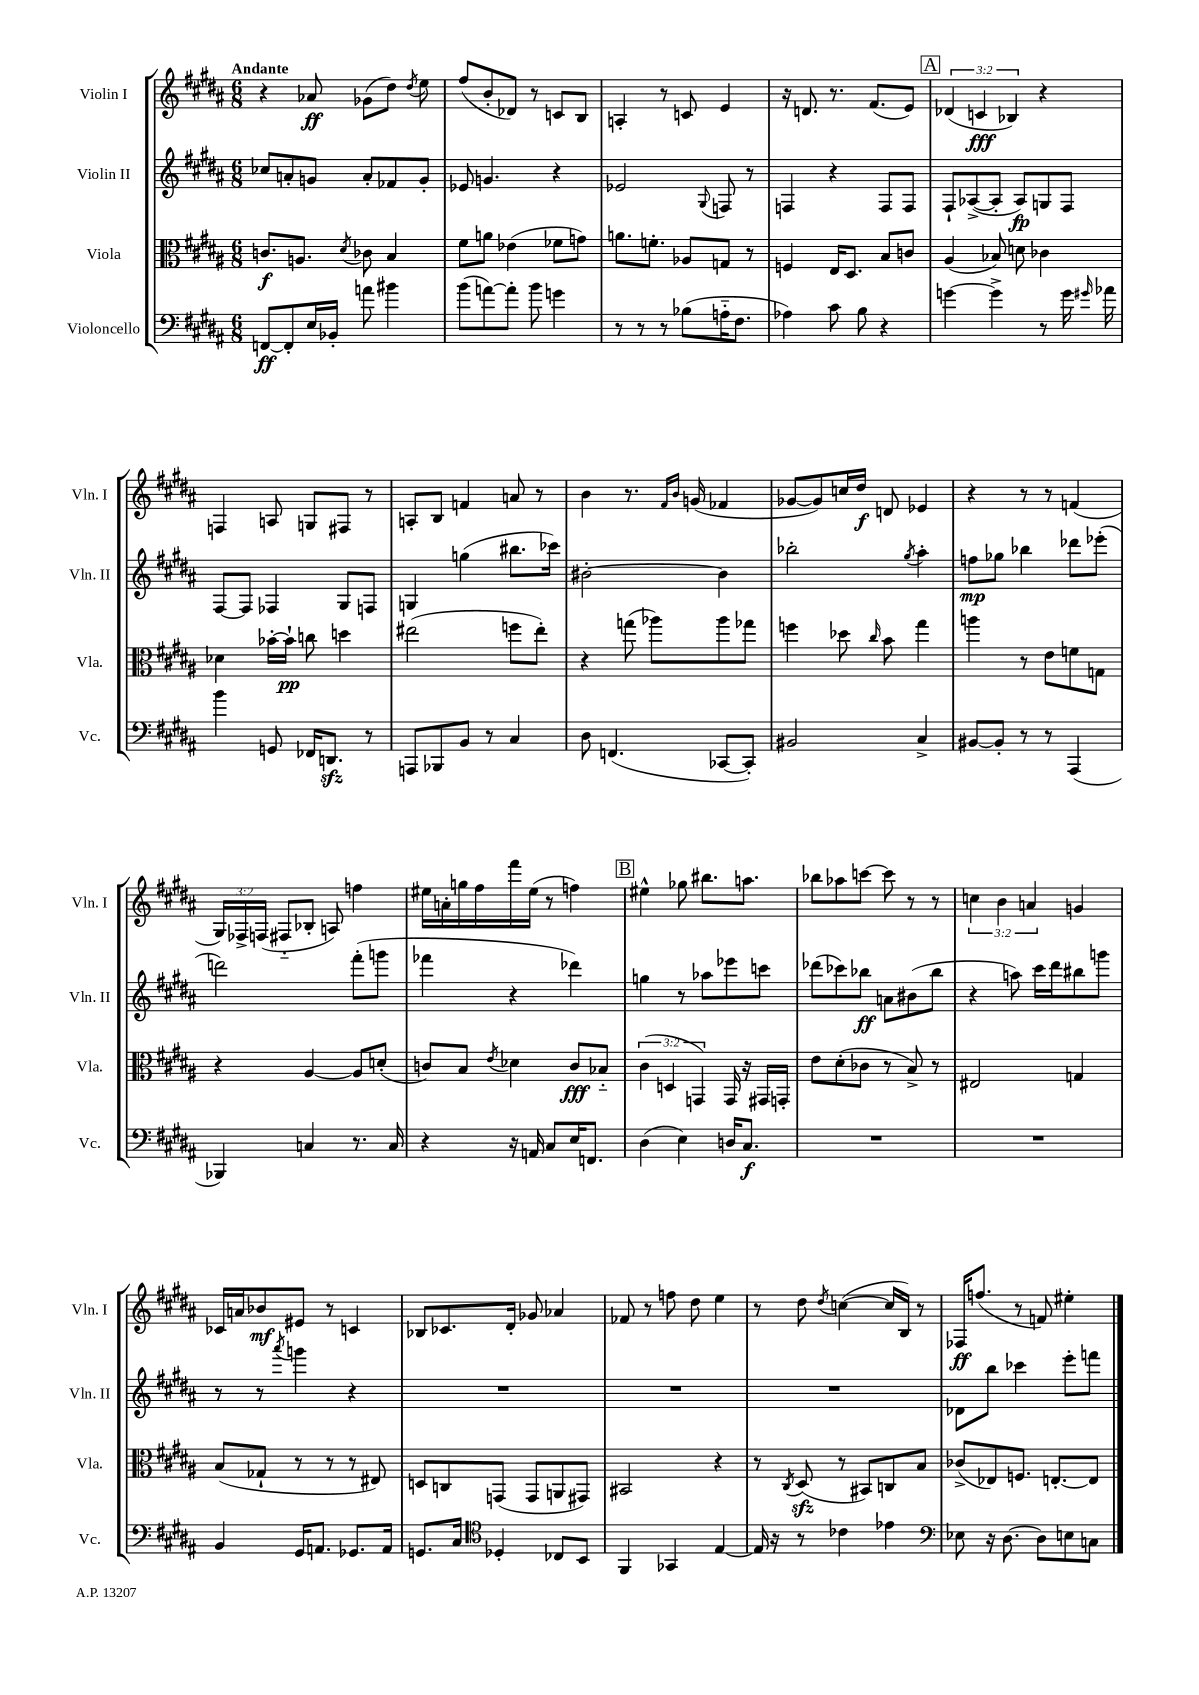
<<
\new StaffGroup <<
\new Staff = "s0" \with { instrumentName = "Violin I" shortInstrumentName = "Vln. I" } {
    \clef treble \key b \major \numericTimeSignature \time 6/8 \override Staff.TupletNumber.text = #tuplet-number::calc-fraction-text \tempo "Andante"
    \autoBeamOff r4 aes'8\ff ges'8[( dis''8]) \acciaccatura { dis''8 } e''8 |
    fis''8[( b'8-. des'8]) r8 c'8[ b8] |
    a4-. r8 c'8 e'4 |
    r16 d'8. r8. fis'8.[( e'8]) |
    \mark \markup { \box "A" } \tuplet 3/2 { des'4( c'4\fff bes4) } r4 |
    f4 a8 g8[ fis8] r8 |
    a8[-. b8] f'4 a'8 r8 |
    b'4 r8. \grace { fis'16[ b'16] } g'16( fes'4 |
    ges'8[~ ges'8) c''16 dis''16]\f d'8 ees'4 |
    r4 r8 r8 f'4( |
    \tuplet 3/2 { gis16[) fes16-> f16]( } fis8[-_ bes8]-. a8) f''4 |
    eis''16[ a'16-. g''16 fis''16 fis'''16 eis''16]( r8 f''4) |
    \mark \markup { \box "B" } eis''4-^ ges''8 bis''8.[ a''8.] |
    bes''8[ aes''8 c'''8]~ c'''8 r8 r8 |
    \tuplet 3/2 { c''4 b'4 a'4 } g'4 |
    ces'16[ a'16 bes'8\mf eis'8] r8 c'4 |
    bes8[ ces'8. dis'16]-. ges'8 aes'4 |
    fes'8 r8 f''8 dis''8 e''4 |
    r8 dis''8 \acciaccatura { dis''8 } c''4~( c''16[ b16]) r8 |
    fes16[\ff f''8.]( r8 f'8) eis''4-. \bar "|." |
}
\new Staff = "s1" \with { instrumentName = "Violin II" shortInstrumentName = "Vln. II" } {
    \clef treble \key b \major \numericTimeSignature \time 6/8
    \autoBeamOff ces''8[ a'8-. g'8] a'8[-. fes'8 g'8]-. |
    ees'8 g'4. r4 |
    ees'2 \appoggiatura { gis8 } f8 r8 |
    f4 r4 f8[ f8] |
    \mark \markup { \box "A" } fis8[-! aes8~->( aes8]-. aes8[\fp) g8 fis8] |
    fis8[~ fis8] fes4 gis8[ f8] |
    g4 g''4( bis''8.[ ces'''16]) |
    bis'2~-. bis'4 |
    bes''2-. \acciaccatura { gis''8 } ais''4-. |
    f''8[\mp ges''8] bes''4 des'''8[ ees'''8]-.( |
    d'''2) fis'''8[-.( g'''8] |
    fes'''4 r4 des'''4) |
    \mark \markup { \box "B" } g''4 r8 aes''8[ ees'''8 c'''8] |
    des'''8[( ces'''8) bes''8]\ff a'8[ bis'8( bes''8] |
    r4 a''8) cis'''16[ dis'''16 bis''8 g'''8] |
    r8 r8 \acciaccatura { ais'''8 } g'''4 r4 |
    R2. |
    R2. |
    R2. |
    des'8[ b''8] ces'''4 e'''8[-. f'''8] \bar "|." |
}
\new Staff = "s2" \with { instrumentName = "Viola" shortInstrumentName = "Vla." } {
    \clef alto \key b \major \numericTimeSignature \time 6/8 \override Staff.TupletNumber.text = #tuplet-number::calc-fraction-text
    \autoBeamOff c'8.[\f a8.] \acciaccatura { dis'8 } ces'8 b4 |
    fis'8[ a'8] ees'4( fes'8[ g'8]) |
    a'8.[ f'8.]-. aes8[ g8] r8 |
    f4 e16[ dis8.] b8[ c'8] |
    \mark \markup { \box "A" } ais4( bes8) d'8 ces'4 |
    des'4 bes'16[~-. bes'16]-!\pp c''8 d''4 |
    eis''2( f''8[ eis''8]-.) |
    r4 g''8( aes''8[) aes''8 ges''8] |
    f''4 des''8 \grace { cis''16 } b'8 gis''4 |
    a''4 r8 e'8[ f'8 g8] |
    r4 ais4~ ais8[ d'8]-.( |
    c'8[) b8] \acciaccatura { e'8 } des'4 c'8[\fff bes8]-_ |
    \mark \markup { \box "B" } \tuplet 3/2 { cis'4( d4 g,4) } g,16 r16 gis,16[ g,16]-. |
    e'8[ dis'8-.( ces'8] r8 b8->) r8 |
    eis2 g4 |
    b8[( ges8]-! r8 r8 r8 eis8) |
    d8[ c8 g,8]( g,8[ a,8 gis,8]) |
    bis,2 r4 |
    r8 \acciaccatura { cis8 } dis8\sfz( r8 bis,8[) c8 b8] |
    ces'8[->( ees8) f8.] e8.[~-. e8] \bar "|." |
}
\new Staff = "s3" \with { instrumentName = "Violoncello" shortInstrumentName = "Vc." } {
    \clef bass \key b \major \numericTimeSignature \time 6/8
    \autoBeamOff f,8[~\ff f,8-. e16 bes,16]-. a'8 bis'4 |
    b'8[( a'8~) a'8]-. b'8 g'4 |
    r8 r8 r8 bes8[( a16-_ fis8.] |
    aes4) cis'8 b8 r4 |
    \mark \markup { \box "A" } g'4~ g'4-> r8 g'16 \grace { gis'16 } aes'16 |
    b'4 g,8 fes,16[ d,8.]\sfz r8 |
    a,,8[ bes,,8 b,8] r8 cis4 |
    dis8 f,4.( ces,8[~ ces,8]-.) |
    bis,2 cis4-> |
    bis,8[~ bis,8]-. r8 r8 ais,,4( |
    bes,,4) c4 r8. c16 |
    r4 r16 a,16 cis8[ e16 f,8.] |
    \mark \markup { \box "B" } dis4( e4) d16[ cis8.]\f |
    R2. |
    R2. |
    b,4 gis,16[ a,8.] ges,8.[ a,16] |
    g,8.[ cis16] \clef tenor des4-. ces8[ b,8] |
    fis,4 ges,4 e4~ |
    e16 r16 r8 ces'4 ees'4 |
    \clef bass ees8 r16 dis8.~ dis8[ e8 c8] \bar "|." |
}
>>
>>
\layout { \context { \Score \remove "Bar_number_engraver" } }
